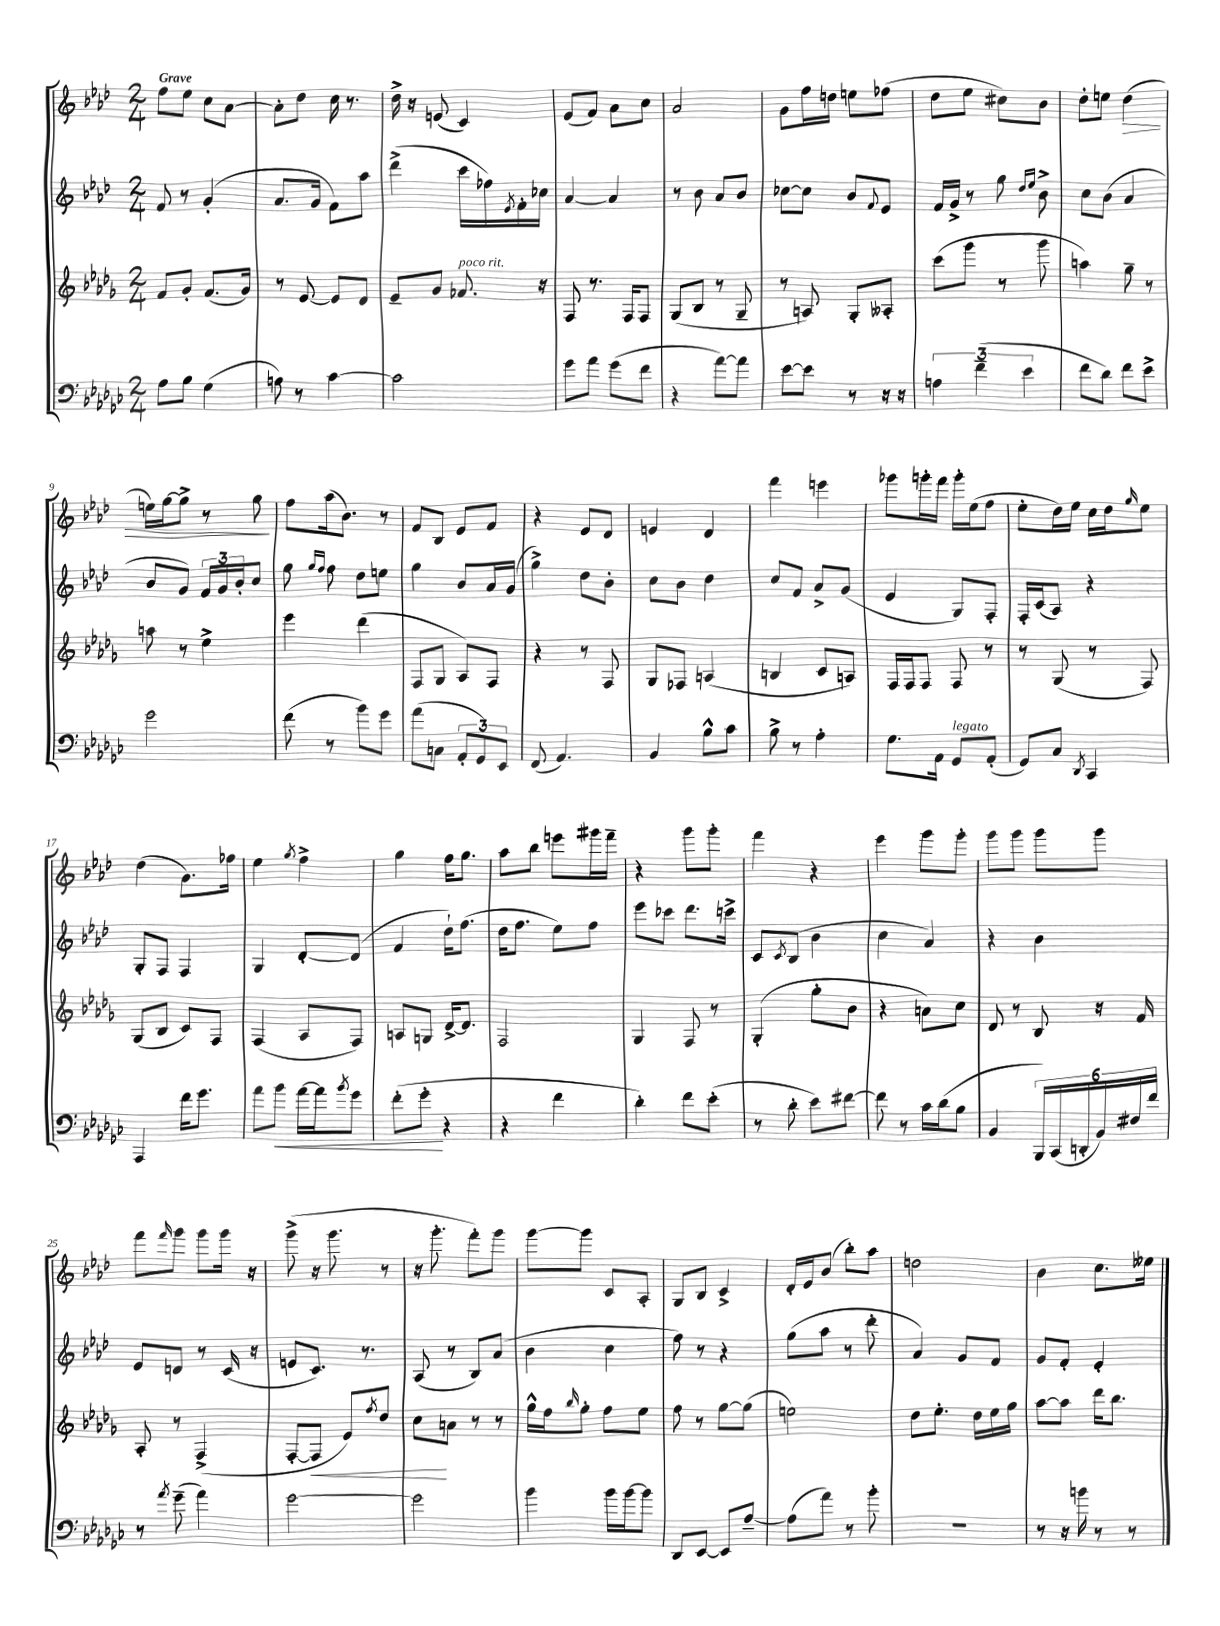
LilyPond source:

<<
\new StaffGroup <<
\new Staff = "s0" {
    \clef treble \key aes \major \numericTimeSignature \time 2/4 \tempo "Grave"
    f''8 ees''8 c''8 aes'8~ |
    aes'8-. des''8 c''16 r8. |
    des''16-> r16 e'8( c'4) |
    ees'8( f'8) aes'8 c''8 |
    aes'2 |
    g'8 f''16 d''16 e''8 fes''8( |
    des''8 ees''8 cis''8) bes'8 |
    des''8-. e''8 des''4\>( |
    e''16) g''16~ g''8-> r8 g''8\! |
    f''8 aes''16( bes'8.) r8 |
    f'8 bes8 ees'8 f'8 |
    r4 ees'8 des'8 |
    e'4 des'4 |
    f'''4 e'''4 |
    ges'''8 g'''16-. f'''16 g'''16-. ees''16( f''8 |
    ees''8-. des''16) ees''16 c''16 des''16 \grace { g''16 } ees''8 |
    des''4( g'8.) fes''16 |
    ees''4 \acciaccatura { g''8 } f''4-> |
    g''4 f''16 g''8. |
    aes''8 bes''8 e'''8 gis'''16 f'''16-- |
    r4 g'''8 g'''8-. |
    f'''4 r4 |
    ees'''4 g'''8 g'''8-. |
    g'''8 g'''8 g'''8 g'''8 |
    f'''8 \grace { f'''16 } g'''8 g'''8 g'''16 r16 |
    g'''8->( r16 g'''8. r8 |
    r16 g'''8.-. f'''8-.) g'''8 |
    g'''8~ g'''8 c'8 aes8-. |
    g8 bes8 c'4-> |
    des'16-. ees'16 bes'8( bes''8-.) aes''8 |
    d''2 |
    bes'4 c''8. eeses''16 \bar "|." |
}
\new Staff = "s1" {
    \clef treble \key aes \major \numericTimeSignature \time 2/4
    f'8 r8 g'4-.( |
    aes'8. g'16 f'8) aes''8 |
    des'''4->( c'''16 fes''16) \acciaccatura { ees'8 } f'16-. ces''16 |
    aes'4~ aes'4 |
    r8 bes'8 aes'8 bes'8 |
    ces''8~ ces''8 bes'8 \appoggiatura { f'8 } ees'8 |
    f'16 g'16-> r8 g''8 \grace { des''16 ees''16 } bes'8-> |
    c''8 bes'8( aes'4 |
    bes'8 g'8) \tuplet 3/2 { f'16 g'16 bes'16-. } c''8 |
    g''8 \grace { g''16 f''16 } f''8 des''8 e''8 |
    g''4 bes'8 aes'16 g'16( |
    g''4->) des''8 bes'8-. |
    c''8 bes'8 des''4 |
    c''8 f'8 aes'8-> g'8( |
    ees'4 g8) f8-. |
    f16-. c'16( aes8) r4 |
    g8-. f8 f4 |
    g4 des'8~-. des'8( |
    f'4 des''16-!) f''8.( |
    des''16 f''8. ees''8) f''8 |
    ees'''8 ces'''8 des'''8. c'''16-> |
    c'8 \acciaccatura { c'8 } bes8( bes'4 |
    c''4 aes'4) |
    r4 bes'4 |
    ees'8 d'8 r8 c'16( r16 |
    e'8 c'8.) r8. |
    aes8( r8 bes8) aes'8( |
    bes'4 c''4 |
    f''8) r8 r4 |
    g''8( aes''8 r8 des'''8-. |
    aes'4) g'8 f'8 |
    g'8 f'8-. ees'4-. \bar "|." |
}
\new Staff = "s2" {
    \clef treble \key des \major \numericTimeSignature \time 2/4
    f'8 ges'8-. f'8.( ges'16) |
    r8 ees'8~ ees'8 des'8 |
    ees'8-- ges'8 fes'8.^\markup { \italic "poco rit." } r16 |
    f8 r8. f16 f8 |
    ges8( bes8 r8 ges8-- |
    r8 a8) ges8-. aeses8-. |
    c'''8( ges'''8 r8 ges'''8 |
    a''4) ges''8-- r8 |
    a''8 r8 ees''4-> |
    ees'''4 des'''4( |
    f8 ges8 aes8) f8 |
    r4 r8 f8 |
    ges8 fes8 a4( |
    b4 c'8 a8) |
    f16 f16 f8 f8 r8 |
    r8 ges8( r8 f8) |
    ges8( bes8 c'8) f8 |
    f4( aes8 f8) |
    a8 g8 des'16~-> des'8. |
    f2 |
    ges4 f8 r8 |
    ges4-.( ges''8-. bes'8 |
    r4 a'8) c''8 |
    des'8 r8 bes8 r16 f'16 |
    aes8-. r8 f4->( |
    f8~-. f8\< ees'8) \acciaccatura { f''8 } des''8 |
    c''8\! a'8 r8 r8 |
    ges''16-^ f''16 \grace { bes''16 } ges''8-. f''8 ees''8 |
    f''8 r8 ges''8~ ges''8( |
    e''2) |
    des''8 ees''8.-. des''16 ees''16 ges''16 |
    aes''8~ aes''8 des'''16 bes''8. \bar "|." |
}
\new Staff = "s3" {
    \clef bass \key ges \major \numericTimeSignature \time 2/4
    aes8 bes8 ges4( |
    a8) r8 ces'4~ |
    ces'2 |
    ges'8 aes'8 ges'8( f'8 |
    r4 aes'8~) aes'8 |
    ees'8~ ees'8 r8 r16 r16 |
    \tuplet 3/2 { a4 f'4--( ees'4 } |
    f'8 des'8) f'8 ees'8-> |
    ges'2 |
    f'8( r8 bes'8) ges'8 |
    aes'8( c8 \tuplet 3/2 { aes,8-. ges,8) ees,8 } |
    f,8( aes,4.) |
    bes,4 bes8-^ ces'8 |
    bes8-> r8 aes4-. |
    ges8. aes,16 ges,8^\markup { \italic "legato" } aes,8-.( |
    ges,8) ces8 \acciaccatura { des,8 } ces,4 |
    aes,,4 f'16 ges'8. |
    aes'8 bes'8\< aes'16~ aes'16 \acciaccatura { bes'8 } ges'8 |
    f'8-.( ges'8-.\! r4 |
    r4 f'4 |
    des'4-.) f'8 ees'8-.( |
    r8 des'8-. ees'8) fis'8~ |
    fis'8 r8 ces'16 des'16( bes8 |
    bes,4 \tuplet 6/4 { bes,,16) ces,16( d,16-. bes,16) fis16 f'16 } |
    r8 \acciaccatura { aes'8 } ges'8--( aes'4) |
    ges'2~ |
    ges'2 |
    bes'4 bes'16 bes'16~ bes'8 |
    des,8 ees,8~ ees,8 aes8~-- |
    aes8( aes'8) r8 bes'8-. |
    R2 |
    r8 r16 b'16 r8 r8 \bar "|." |
}
>>
>>
